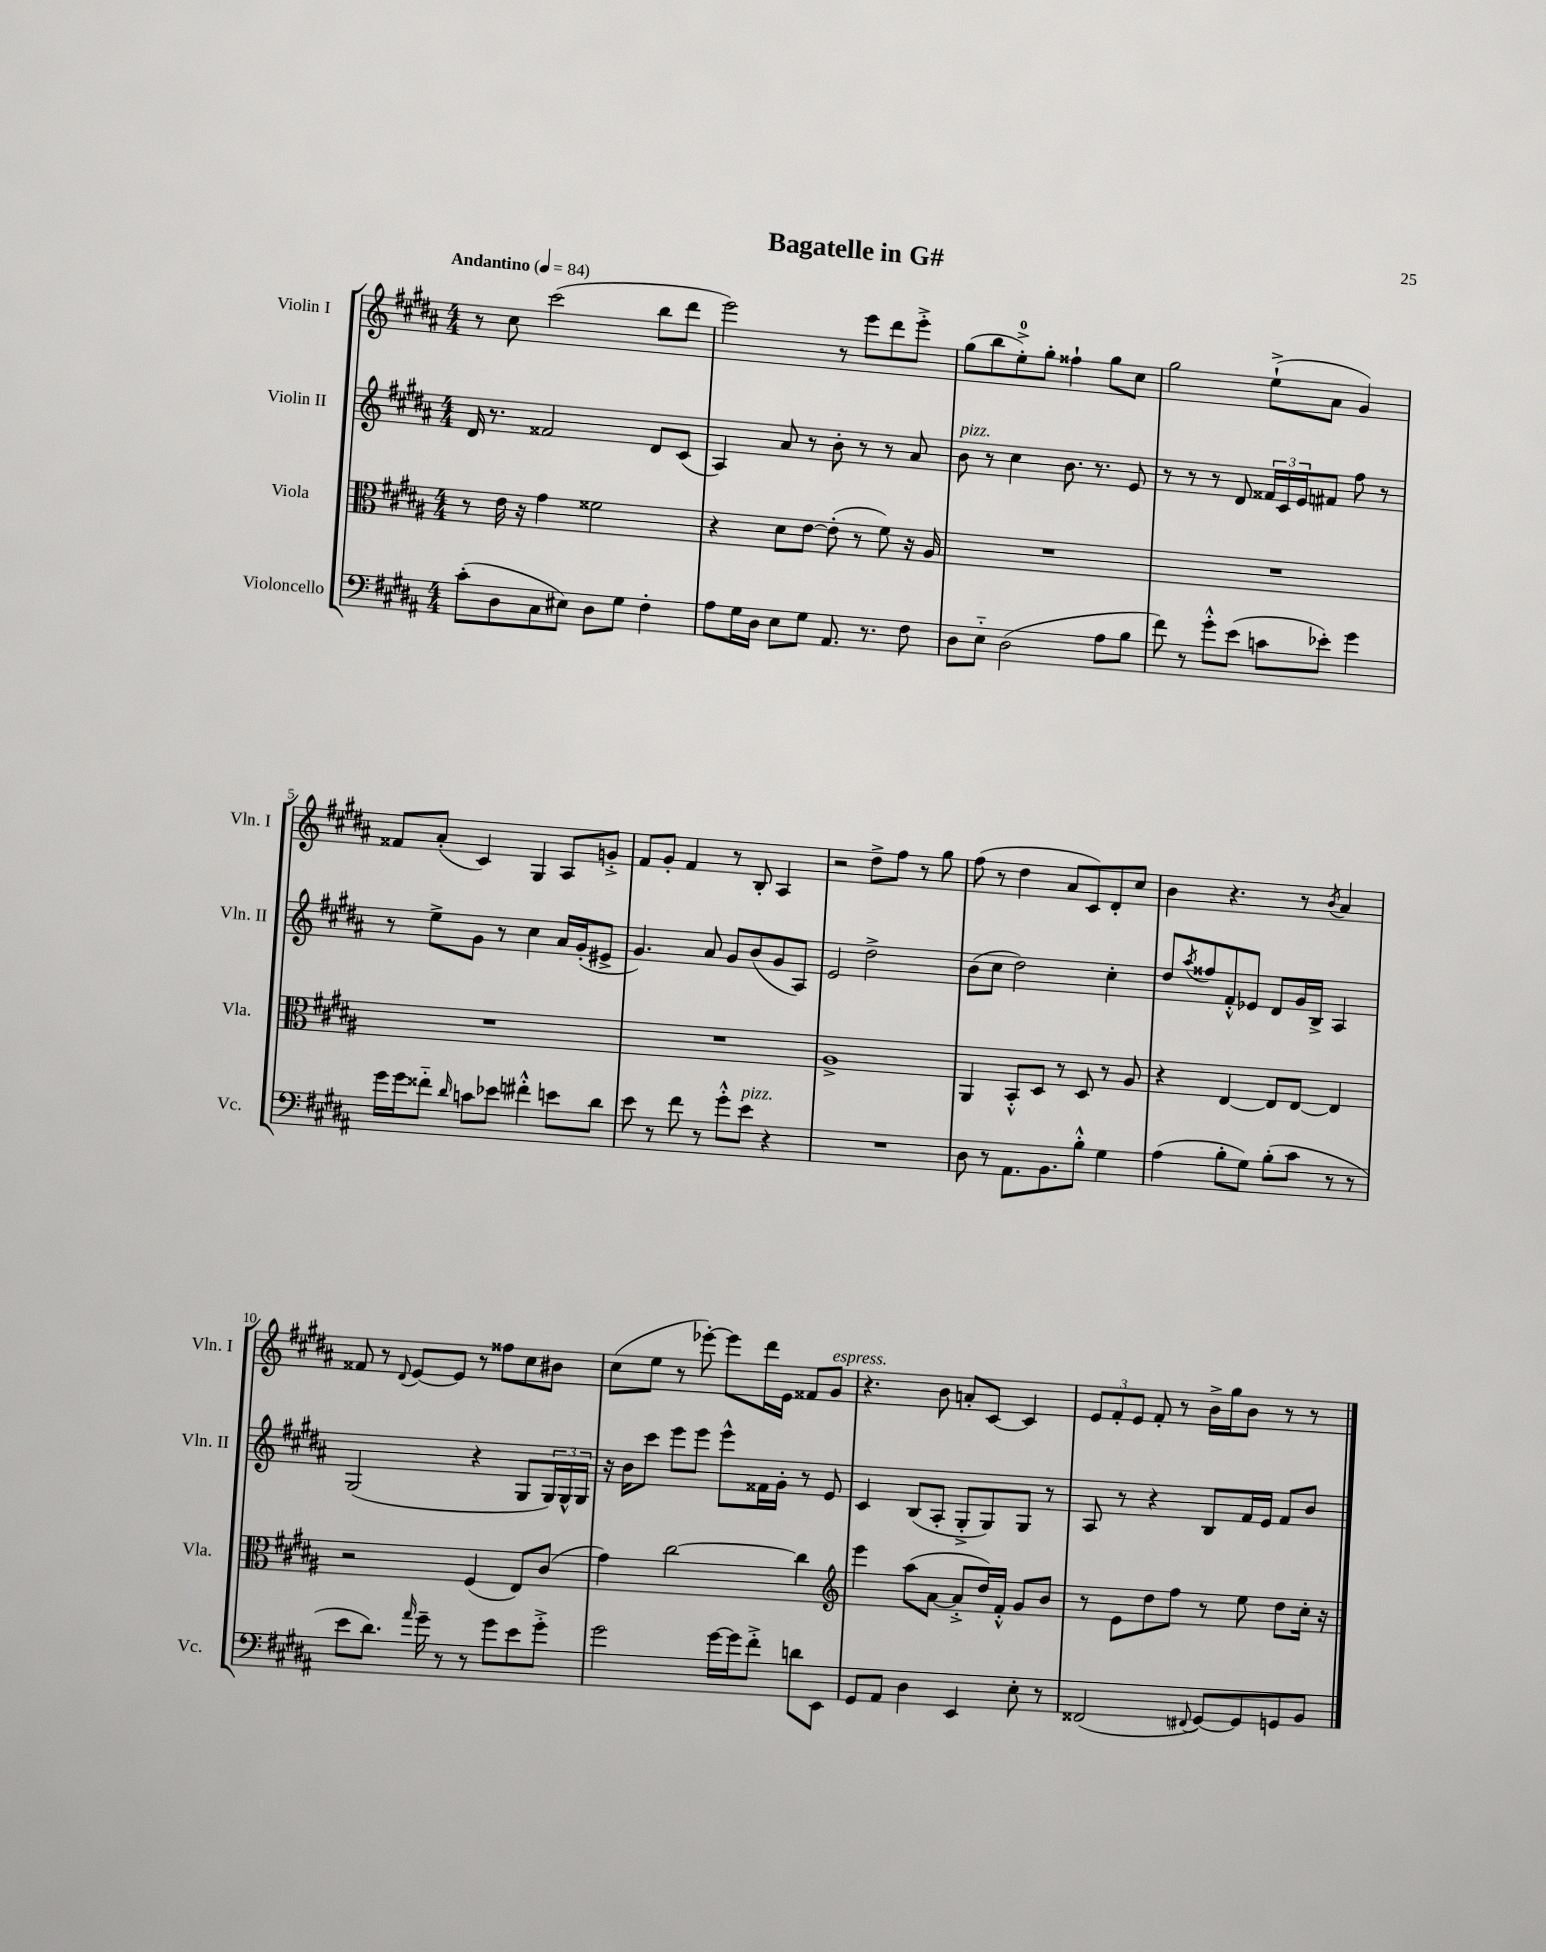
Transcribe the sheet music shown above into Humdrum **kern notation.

**kern	**kern	**kern	**kern
*staff4	*staff3	*staff2	*staff1
*clefF4	*clefC3	*clefG2	*clefG2
*k[f#c#g#d#a#]	*k[f#c#g#d#a#]	*k[f#c#g#d#a#]	*k[f#c#g#d#a#]
*M4/4	*M4/4	*M4/4	*M4/4
*MM84	*MM84	*MM84	*MM84
(8c#'\L	8r	16d#/	8r
.	.	8.r	.
8D#\	16e\	.	8cc#\
.	16r	.	.
8C#\	4g#\	2f##/	(2ccc#\
8E#\J)	.	.	.
8D#\L	2f##\	.	.
8G#\J	.	.	.
4F#'\	.	8d#/L	8bb\L
.	.	(8c#/J	8ddd#\J
=	=	=	=
8A#\L	4r	4A#/)	2eee\)
16G#\L	.	.	.
16D#\JJ	.	.	.
8E\L	8d#\L	8a#/	.
8G#\J	[8e\J	8r	.
8.AA#/	(8e'\]	8b'\	8r
.	8r	8r	8eee\L
8.r	.	.	.
.	8f#\)	8r	8ddd#\
8F#\	16r	8a#/	8eee'^\J
.	16A#/	.	.
=	=	=	=
8D#\L	1r	8b\	(8gg#\L
8E'~\J	.	8r	8bb\
(2D#\	.	4cc#\	8ee'^\)
.	.	.	8gg#'\J
.	.	8.b\	4ff##`\
.	.	8.r	.
8A#\L	.	.	8gg#\L
8B\J	.	8e/	8cc#\J
=	=	=	=
8f#\)	1r	8r	2gg#\
8r	.	8r	.
8g#'^^\L	.	8r	.
(8e\J	.	8d#/	.
8c\L	.	24f##/LL	(8ee`^\L
.	.	24c#/	.
.	.	24e/J	.
8e-'\J)	.	8f#/J	8a#\J
4g#\	.	8ff#\	4g#/)
.	.	8r	.
=	=	=	=
16g#\LL	1r	8r	8f##/L
16g#\J	.	.	.
8f##'~\J	.	8ee^\L	(8a#'/J
16qqd#/	.	.	.
8c\L	.	8g#\J	4c#/)
8e-\J	.	8r	.
4f#'^^\	.	4cc#\	4G#/
8e\L	.	16a#/LL	8A#/L
.	.	(16g#'/J	.
8d#\J	.	8e#^/J	8g'^/J
=	=	=	=
8e\	1r	4.g#/)	8f#/L
8r	.	.	8g#'/J
8f#\	.	.	4f#/
8r	.	8a#/	.
8g#'^^\L	.	8g#/L	8r
8e\J	.	(8b/	8B'/
4r	.	8g#/	4A#/
.	.	8A#/J)	.
=	=	=	=
1r	1A#^	2e/	2r
.	.	2dd#^\	8dd#^\L
.	.	.	8ff#\J
.	.	.	8r
.	.	.	8gg#\
=	=	=	=
8D#\	4AA#/	(8b\L	(8ff#\
8r	.	8cc#\J	8r
8.AA#\L	8BB'^^/L	2dd#\)	4dd#\
.	8D#/J	.	.
8.BB\	.	.	.
.	8r	.	8a#/L
8B'^^\J	8D#/	.	8c#/)
4G#\	8r	4cc#'\	8d#'/
.	8A#/	.	8cc#/J
=	=	=	=
(4A#\	4r	8dd#/L	4b\
.	.	8qaa#/	.
.	.	8ff##/	.
8B'\L	[4E/	8f#'^^/	4.r
8G#\J)	.	8e-/J	.
(8B'\L	8E/]L	8d#/L	.
8c#\J	[8E/J	16g#/L	8r
.	.	16B^/JJ	.
.	.	.	8qb/
8r	4E/]	4A#/	4a#/
8r	.	.	.
=	=	=	=
8e\L	2r	(2G#/	8f##/
8.d#\J)	.	.	8r
.	.	.	8qqd#/
.	.	.	[8e/L
16qqa#/	.	.	.
16g#~\	.	.	.
8r	.	.	8e/]J
8r	(4F#/	4r	8r
8g#\L	.	.	8ff##\L
8e\	8E/L)	8G#/L	8cc#\
8g#'^\J	(8c#/J	24G#/L)	8b#\J
.	.	24G#^^/	.
.	.	24G#/JJ	.
=	=	=	=
2g#\	4g#\)	16r	(8cc#\L
.	.	16b\LK	.
.	.	8ccc#\J	8ee\J
.	[2cc#\	8eee\L	8r
.	.	8eee\J	[8eee-'\)
[16g#\LL	.	8eee^^\L	8eee-\]L
16g#\]J	.	.	.
8f#'^\J	.	16f##\L	16ddd#\L
.	.	16g#'\JJ	16e\JJ
8d\L	4cc#\]	8r	8f##/L
8EE\J	.	8e/	8g#/J
=	=	=	=
*	*clefG2	*	*
8GG#/L	4eee\	4c#/	4.r
8AA#/J	.	.	.
4D#\	(8aa#\L	(8B/L	.
.	[8a#\J	8A#'/J	8b\
4EE/	8a#'^/]L	8G#'^/L	8a'/L
.	16dd#/L)	8G#/)	[8c#/J
.	16f#'^^/JJ	.	.
8E'\	8g#/L	8G#/J	4c#/]
8r	8b/J	8r	.
=	=	=	=
(2FF##/	8r	8A#/	12e/L
.	.	.	12f#'/
.	8e\L	8r	.
.	.	.	12e/J
.	8dd#\	4r	8f#'/
.	8ff#\J	.	8r
8qqFF#/	.	.	.
[8GG#/L)	8r	8B/L	16b^\LL
.	.	.	16gg#\J
8GG#/]	8ee\	16f#/L	8b\J
.	.	16e/JJ	.
8GG/	8dd#\L	8f#/L	8r
8BB/J	16cc#'\Jk	8b/J	8r
.	16r	.	.
==	==	==	==
*-	*-	*-	*-
